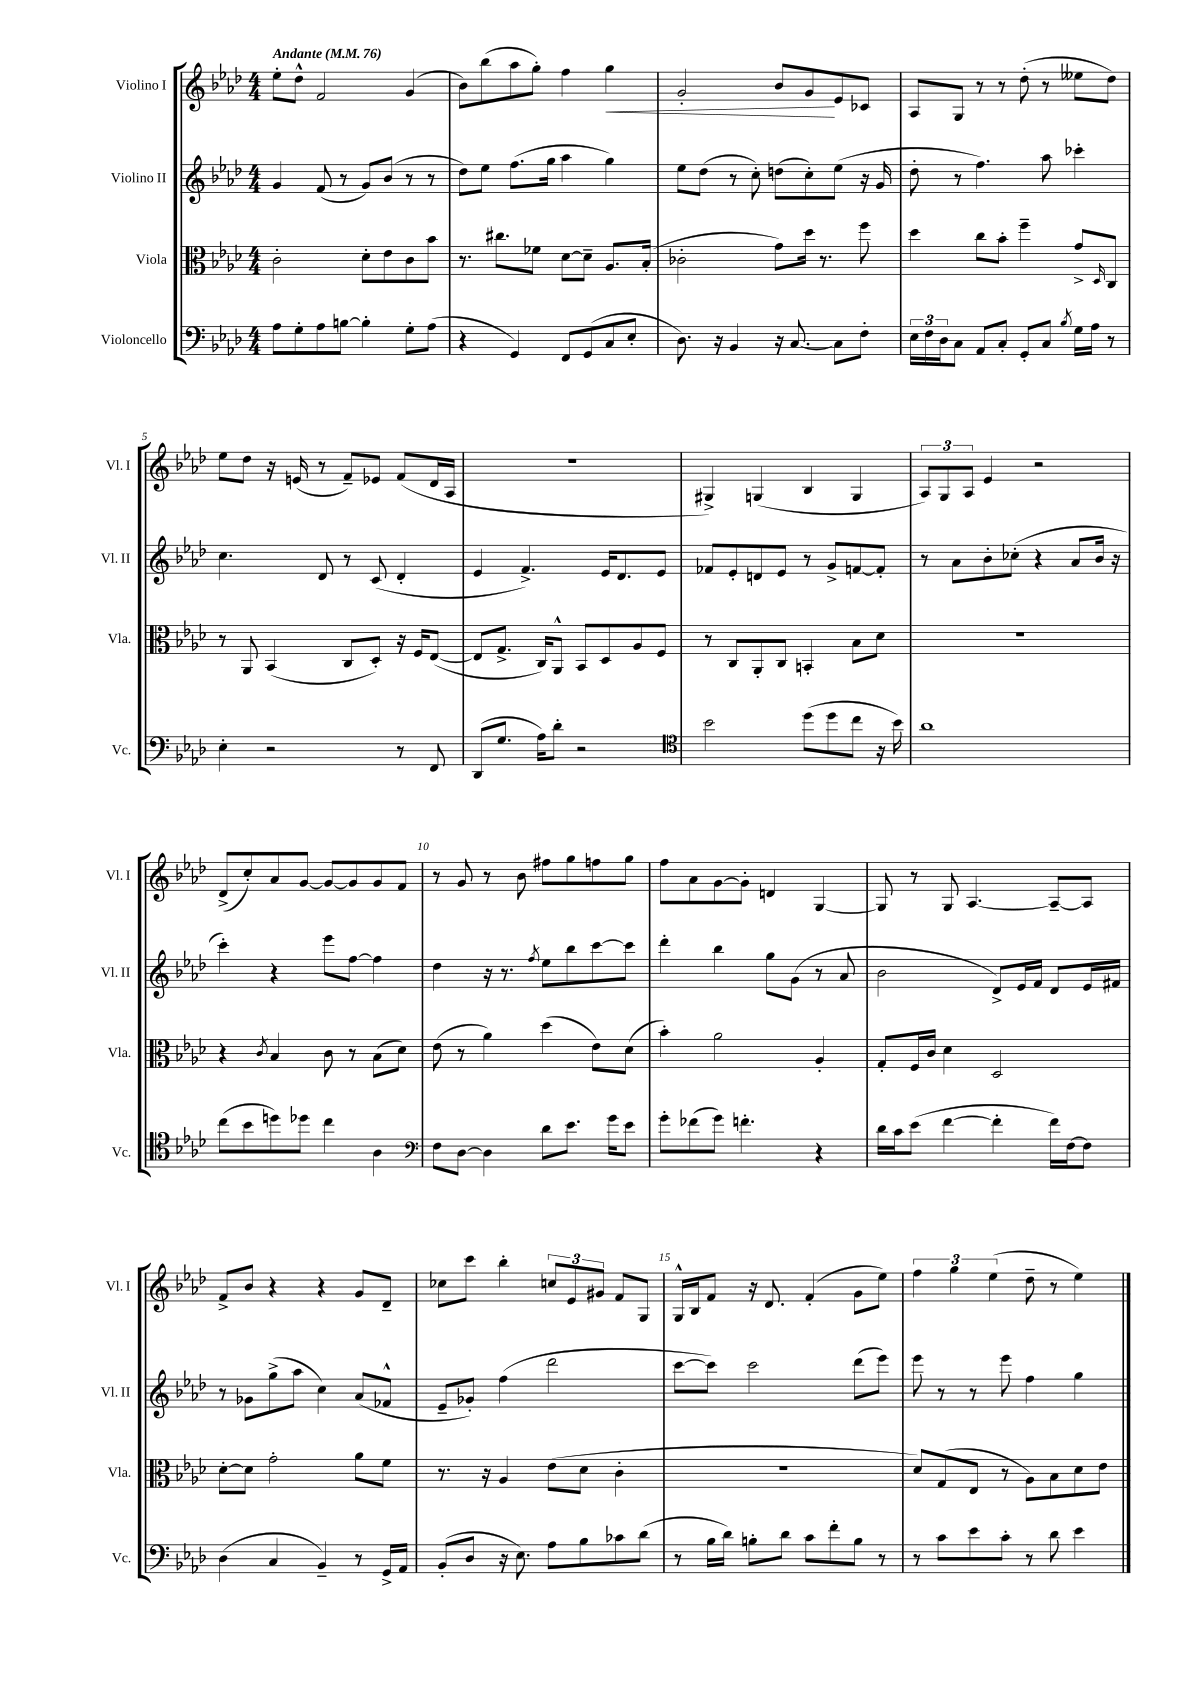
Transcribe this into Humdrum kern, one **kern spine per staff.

**kern	**kern	**kern	**kern	**dynam
*part4	*part3	*part2	*part1	*part1
*staff4	*staff3	*staff2	*staff1	*staff1
*I"Violoncello	*I"Viola	*I"Violino II	*I"Violino I	*
*I'Vc.	*I'Vla.	*I'Vl. II	*I'Vl. I	*
*clefF4	*clefC3	*clefG2	*clefG2	*
*k[b-e-a-d-]	*k[b-e-a-d-]	*k[b-e-a-d-]	*k[b-e-a-d-]	*
*M4/4	*M4/4	*M4/4	*M4/4	*
*MM76	*MM76	*MM76	*MM76	*
=1	=1	=1	=1	=1
!	!	!	!LO:TX:a:B:t=Andante	!
8A-\L	2c'\	4g/	8ee-'\L	.
8G'\	.	.	8dd-^^\J	.
8A-\	.	(8f/	2f/	.
[8Bn\J	.	8r	.	.
4B'\]	8d-'\L	8g/L)	.	.
.	8e-\	(8b-/J	.	.
8G'\L	8c\	8r	(4g/	.
(8A-\J	8b-\J	8r	.	.
=2	=2	=2	=2	=2
4r	8.r	8dd-\L)	8b-\L)	.
.	.	8ee-\J	(8bb-\	.
.	8.cc#X\L	.	.	.
4GG/)	.	(8.ff\L	8aa-\	.
.	8f-X\J	.	8gg'\J)	.
.	.	16gg\Jk	.	.
8FF/L	[8d-\L	4aa-\	4ff\	.
(8GG/	8d-~\J]	.	.	.
!	!	!	!	!LO:HP:b
8C/	8.A-/L	4gg\)	4gg\	<
8E-'/J	.	.	.	.
.	(16B-'/Jk	.	.	.
=3	=3	=3	=3	=3
8.D-\)	2c-X'\	8ee-\L	2g'/	.
.	.	(8dd-\J	.	.
16r	.	.	.	.
4BB-/	.	8r	.	.
.	.	8cc'\)	.	.
16r	8g\L)	(8ddn\L	8b-/L	.
[8.C/	.	.	.	.
.	16dd-\Jk	8cc'\)	8g/	.
.	8.r	.	.	.
8C\L]	.	(8ee-\J	8e-/	[
8F'\J	8ff\	16r	8c-X/J	.
.	.	16g/	.	.
=4	=4	=4	=4	=4
24E-\LL	4dd-\	8dd-'\	8A-/L	.
24F\	.	.	.	.
24D-\J	.	.	.	.
8C\J	.	8r	8G/J	.
8AA-/L	8cc\L	4.ff\)	8r	.
8C'/J	8b-'\J	.	8r	.
8GG'/L	4ff~\	.	(8dd-'\	.
8C/J	.	8aa-\	8r	.
8qB-/	.	.	.	.
16G\LL	8g^/L	4ccc-X'\	8ee--X\L	.
16A-\JJ	.	.	.	.
.	16qqD-/	.	.	.
8r	8C/J	.	8dd-\J)	.
!!LO:LB:g=z
=5	=5	=5	=5	=5
4E-'\	8r	4.cc\	8ee-\L	.
.	8AA-/	.	8dd-\J	.
2r	(4BB-/	.	16r	.
.	.	.	(16en/	.
.	.	8d-/	8r	.
.	8C/L	8r	8f~/L)	.
.	8D-'/J)	(8c/	8e-X/J	.
8r	16r	4d-'/	(8f/L	.
.	16F/KL	.	.	.
8FF/	([8E-/J	.	16d-/L	.
.	.	.	16A-/JJ	.
=6	=6	=6	=6	=6
(8DD-/L	8E-/L]	4e-/	1r	.
8.G/J	8.G^/J	.	.	.
.	.	4.f^/)	.	.
16A-\KL)	16C/KL)	.	.	.
8d-'\J	8AA-^^/J	.	.	.
2r	8BB-/L	.	.	.
.	8D-/	16e-/KL	.	.
.	.	8.d-/	.	.
.	8A-/	.	.	.
.	8F/J	8e-/J	.	.
=7	=7	=7	=7	=7
*clefC4	*	*	*	*
2b-\	8r	8f-X/L	4G#X^/)	.
.	8C/L	8e-'/	.	.
.	8AA-'/	8dn/	(4Gn/	.
.	8C/J	8e-/J	.	.
(8dd-\L	4BBn'/	8r	4B-/	.
8dd-\	.	8g^/L	.	.
8cc\J	8B-\L	[8fn/	4G/	.
16r	8d-\J	8f'/J]	.	.
16b-\)	.	.	.	.
=8	=8	=8	=8	=8
1a-	1r	8r	12A-/L)	.
.	.	.	12G/	.
.	.	8a-\L	.	.
.	.	.	12A-/J	.
.	.	8b-'\	4e-/	.
.	.	(8cc-X'\J	.	.
.	.	4r	2r	.
.	.	8a-/L	.	.
.	.	16b-/Jk	.	.
.	.	16r	.	.
!!LO:LB:g=z
=9	=9	=9	=9	=9
(8cc\L	4r	4ccc'\)	(8d-^/L	.
8b-\	.	.	8cc'/)	.
.	8qc/	.	.	.
8ddn\)	4B-/	4r	8a-/	.
8dd-X\J	.	.	[8g/J	.
4cc\	8c\	8eee-\L	8g/L_	.
.	8r	[8ff\J	8g/]	.
4A-\	(8B-\L	4ff\]	8g/	.
.	8d-\J)	.	8f/J	.
=10	=10	=10	=10	=10
*clefF4	*	*	*	*
8F\L	(8e-\	4dd-\	8r	.
[8D-\J	8r	.	8g/	.
4D-\]	4a-\)	16r	8r	.
.	.	8.r	.	.
.	.	.	8b-\	.
.	.	8qff/	.	.
8d-\L	(4dd-\	8ee-\L	8ff#X\L	.
8.e-\J	.	8bb-\	8gg\	.
.	8e-\L)	[8ccc\	8ffn\	.
16g\KL	.	.	.	.
8e-\J	(8d-\J	8ccc\J]	8gg\J	.
=11	=11	=11	=11	=11
8g'\L	4b-'\)	4ddd-'\	8ff\L	.
(8f-X\	.	.	8a-\	.
8g\J)	2a-\	4bb-\	[8g\	.
4.fn'\	.	.	8g'\J]	.
.	.	8gg\L	4dn/	.
.	.	(8g\J	.	.
4r	4A-'/	8r	[4G/	.
.	.	8a-/	.	.
=12	=12	=12	=12	=12
16d-\LL	8G'/L	2b-\	8G/]	.
16c\J	.	.	.	.
(8e-\J	16F/L	.	8r	.
.	16c/JJ	.	.	.
[4f\	4d-\	.	8G/	.
.	.	.	[4.A-/	.
4f'\]	2D-/	8d-^/L)	.	.
.	.	16e-/L	.	.
.	.	16f/JJ	.	.
16f\LL)	.	8d-/L	8A-~/L_	.
[16F\J	.	.	.	.
8F\J]	.	16e-/L	8A-/J]	.
.	.	16f#X/JJ	.	.
!!LO:LB:g=z
=13	=13	=13	=13	=13
(4D-\	[8d-'\L	8r	8f^/L	.
.	8d-\J]	8g-X\L	8b-/J	.
4C/	2g'\	(8gg^\	4r	.
.	.	8aa-\J	.	.
4BB-~/)	.	4cc\)	4r	.
8r	8a-\L	(8a-/L	8g/L	.
16GG^/LL	8f\J	8f-X^^/J	8d-~/J	.
16AA-/JJ	.	.	.	.
=14	=14	=14	=14	=14
(8BB-'/L	8.r	8e-~/L	8cc-X\L	.
8D-/J	.	8g-X'/J)	8ccc\J	.
.	16r	.	.	.
16r	4A-/	(4ff\	4bb-'\	.
8.E-\)	.	.	.	.
8A-\L	(8e-\L	2ddd-\	12ccn/L	.
.	.	.	12e-/	.
8B-\	8d-\J	.	.	.
.	.	.	12g#X/J	.
8c-X\	4c'\	.	8f/L	.
(8d-\J	.	.	8G/J	.
=15	=15	=15	=15	=15
8r	1r	[8ccc\L	16G^^/LL	.
.	.	.	16B-/J	.
16B-\LL	.	8ccc\J])	8f/J	.
16d-\JJ)	.	.	.	.
8Bn'\L	.	2ccc\	16r	.
.	.	.	8.d-/	.
8d-\J	.	.	.	.
8c\L	.	.	(4f'/	.
8f'\	.	.	.	.
8B\J	.	(8ddd-\L	8g\L	.
8r	.	8eee-\J)	8ee-\J)	.
=16	=16	=16	=16	=16
8r	8d-/L)	8eee-\	6ff\	.
8c\L	(8G/	8r	.	.
.	.	.	6gg\	.
8e-\	8E-/J	8r	.	.
.	.	.	(6ee-\	.
8c'\J	8r	8eee-\	.	.
8r	8A-\L)	4ff\	8dd-~\	.
8d-\	8B-\	.	8r	.
4e-\	8d-\	4gg\	4ee-\)	.
.	8e-\J	.	.	.
==	==	==	==	==
*-	*-	*-	*-	*-
